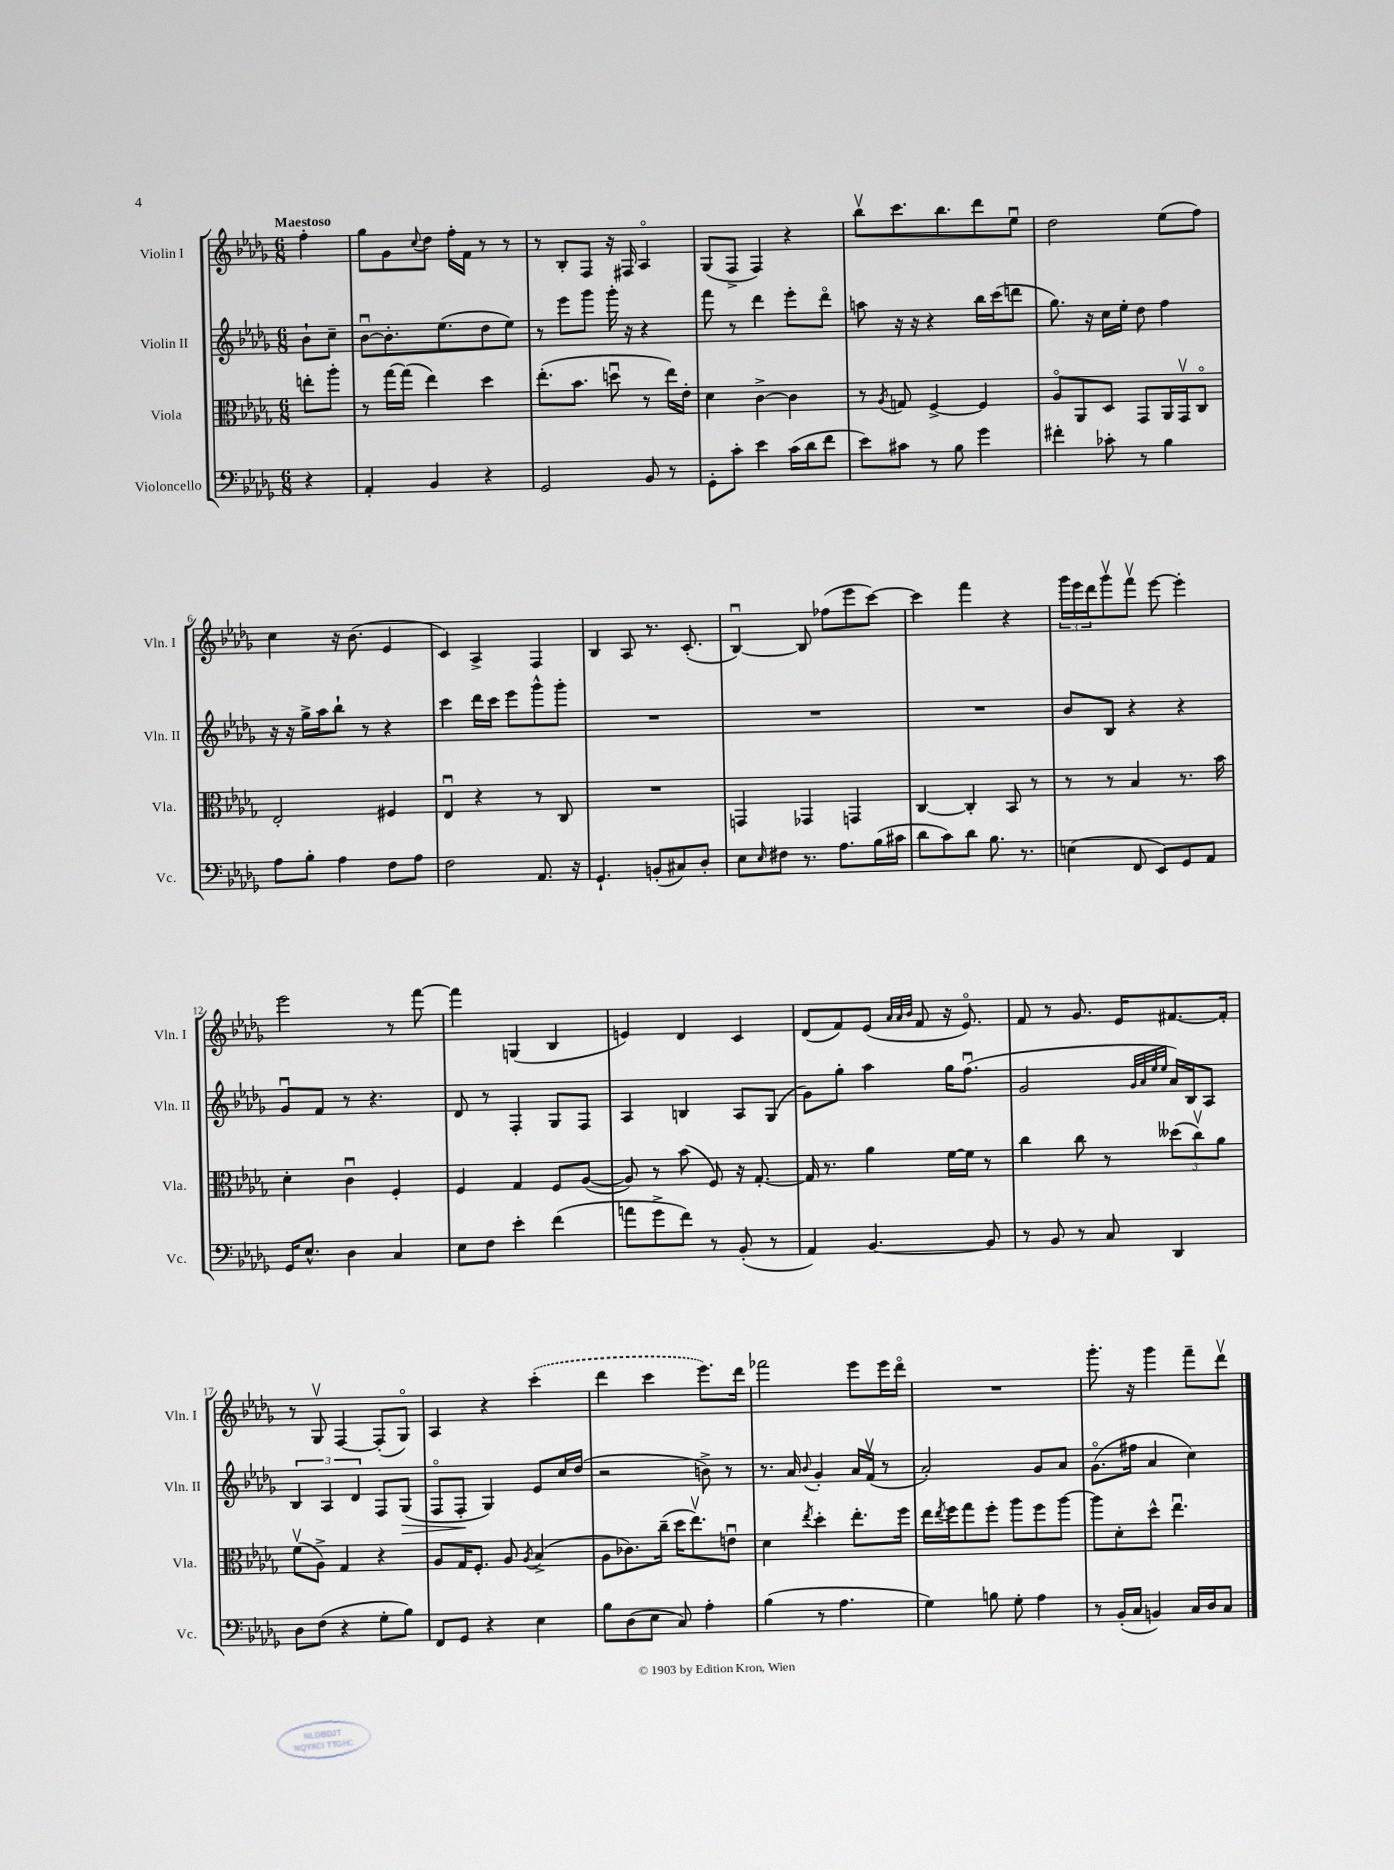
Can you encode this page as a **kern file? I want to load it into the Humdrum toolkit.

**kern	**kern	**kern	**dynam	**kern
*part4	*part3	*part2	*part2	*part1
*staff4	*staff3	*staff2	*staff2	*staff1
*I"Violoncello	*I"Viola	*I"Violin II	*	*I"Violin I
*I'Vc.	*I'Vla.	*I'Vln. II	*	*I'Vln. I
*clefF4	*clefC3	*clefG2	*	*clefG2
*k[b-e-a-d-g-]	*k[b-e-a-d-g-]	*k[b-e-a-d-g-]	*	*k[b-e-a-d-g-]
*M6/8	*M6/8	*M6/8	*	*M6/8
=	=	=	=	=
!	!	!	!	!LO:TX:a:B:t=Maestoso
4r	8een'\L	8b-`\L	.	4ff'\
.	8aa-'\J	8cc~\J	.	.
=1	=1	=1	=1	=1
4AA-'/	8r	[8b-u\L	.	8gg-\L
.	[16gg-\LL	8.b-'\]	.	8g-\
.	(16gg-\JJ]	.	.	.
.	.	.	.	8qqcc/
4BB-/	4ee-\)	.	.	8dd-\J
.	.	(8.ee-\	.	.
.	.	.	.	16ff'\LL
.	.	.	.	16f\JJ
4r	4dd-\	8dd-\	.	8r
.	.	8ee-\J)	.	8r
=2	=2	=2	=2	=2
2GG-/	(8.ee-'\L	8r	.	8r
.	.	8eee-\L	.	8B-'/L
.	8.b-\J	.	.	.
.	.	8ggg-\J	.	8F/J
.	8ddnu\	16ggg-'\	.	16r
.	.	16r	.	16F#X/
8BB-/	8r	4r	.	4A-/
8r	16ee-\LL)	.	.	.
.	16e-'\JJ	.	.	.
=3	=3	=3	=3	=3
8GG-'\L	4d-\	8fff\	.	(8G-/L
8c'\J	.	8r	.	8F^/J
4e-\	[4c^\	4ddd-\	.	4F/)
(16c\LL	4c\]	8eee-'\L	.	4r
16d-\J	.	.	.	.
8f\J	.	8ddd-\J	.	.
=4	=4	=4	=4	=4
8e-\L)	8r	8aan\	.	8bb-v\L
.	8qA-/	.	.	.
8c#X\J	8Gn/	16r	.	8.ccc\
.	.	16r	.	.
8r	[4F^/	4r	.	.
.	.	.	.	8.bb-\
8B-\	.	.	.	.
4g-\	4F/]	16bb-\LL	.	8ddd-\
.	.	(16ccc\J	.	.
.	.	8dddn\J	.	8ee-u\J
=5	=5	=5	=5	=5
4f#X'\	8A-/L	8.gg-\)	.	2dd-\
.	8AA-/	.	.	.
.	.	16r	.	.
8c-X'\	8D-/J	16cc\LL	.	.
.	.	16ee-'\JJ	.	.
8r	8GG-/L	8dd-\	.	.
4B-\	16AA-/L	4ff\	.	(8ee-\L
.	16GG-v/J	.	.	.
.	8C/J	.	.	8ff\J)
!!LO:LB:g=z
=6	=6	=6	=6	=6
8A-\L	2E-'/	16r	.	4cc\
.	.	16r	.	.
8B-'\J	.	16gg-^\LL	.	.
.	.	16aa-\J	.	.
4A-\	.	8bb-`\J	.	16r
.	.	.	.	(8.b-\
.	.	8r	.	.
8F\L	4F#X/	4r	.	4e-/
8A-\J	.	.	.	.
=7	=7	=7	=7	=7
2F\	4E-u/	4ccc\	.	4c/)
.	4r	16ddd-\LL	.	4A-^/
.	.	16ccc\JJ	.	.
.	.	8eee-\L	.	.
8.AA-/	8r	8ggg-^^\	.	4F/
.	8C/	8ggg-'\J	.	.
16r	.	.	.	.
=8	=8	=8	=8	=8
4.GG-`/	2.r	2.r	.	4B-/
.	.	.	.	8A-/
(8BBn'/L	.	.	.	8.r
8C#X/)	.	.	.	.
.	.	.	.	(8.c'/
8D-'/J	.	.	.	.
=9	=9	=9	=9	=9
8E-\L	4GGn/	2.r	.	[4B-u/)
16qqE-/	.	.	.	.
8F#X\J	.	.	.	.
8.r	4GG-X/	.	.	8B-/]
.	.	.	.	(8ff-X\L
8.A-\L	.	.	.	.
.	4GGn/	.	.	8eee-\
(16B-\L	.	.	.	[8ccc\J)
16c#X\JJ	.	.	.	.
=10	=10	=10	=10	=10
8d-\L	[4C/	2.r	.	4ccc\]
8c\)	.	.	.	.
8d-\J	4C'/]	.	.	4fff\
8.B-\	.	.	.	.
.	8BB-/	.	.	4r
8.r	.	.	.	.
.	8r	.	.	.
=11	=11	=11	=11	=11
(4En\	8r	8b-/L	.	24ggg-\LL
.	.	.	.	24eee-\
.	.	.	.	24ddd-\J
.	8r	8B-/J	.	8ggg-v\
8FF/	4B-/	4r	.	8fffv\J
8EE-/L)	.	.	.	[8eee-\
8GG-/	8.r	4r	.	4eee-'\]
8AA-/J	.	.	.	.
.	16b-\	.	.	.
!!LO:LB:g=z
=12	=12	=12	=12	=12
16GG-/KL	4d-'\	8g-u/L	.	2eee-\
8.E-^^/J	.	.	.	.
.	.	8f/J	.	.
4D-\	4cu\	8r	.	.
.	.	4.r	.	.
4C/	4F'/	.	.	8r
.	.	.	.	[8fff\
=13	=13	=13	=13	=13
8E-\L	4F/	8d-/	.	4fff\]
8F\J	.	8r	.	.
4e-'\	4G-/	4F'/	.	(4Gn/
(4f\	8F/L	8G-/L	.	4B-/
.	([8A-/J	8F/J	.	.
=14	=14	=14	=14	=14
8an\L	8A-/])	4A-/	.	4en/)
8g-^\	8r	.	.	.
8f\J)	(8b-\	4Bn/	.	4d-/
8r	8F/)	.	.	.
(8BB-'/	16r	8A-/L	.	4c/
.	[8.G-'/	.	.	.
8r	.	(8G-/J	.	.
=15	=15	=15	=15	=15
4AA-/)	16G-/]	8g-\L)	.	(8d-/L
.	8.r	.	.	.
.	.	8gg-'\J	.	8f/)
[4.BB-/	4a-\	4aa-\	.	(8e-/J
.	.	.	.	32qqa-/LLL
.	.	.	.	32qqa-/
.	.	.	.	32qqb-/JJJ
.	.	.	.	8f/
.	[16f\LL	16gg-\KL	.	16r
.	16f\JJ]	(8.ffu\J	.	8.e-/)
8BB-/]	8r	.	.	.
=16	=16	=16	=16	=16
8r	4cc\	2g-/	.	8f/
8BB-/	.	.	.	8r
8r	8cc\	.	.	8.g-/
8C/	8r	.	.	.
.	.	.	.	16e-/KL
.	.	32qqg-/LLL	.	.
.	.	32qqa-/	.	.
.	.	32qqee-/	.	.
.	.	32qqee-/JJJ	.	.
4DD-/	(12dd--X\L	16a-/LL)	.	[8.f#X/
.	.	16B-/J	.	.
.	12ccv\)	.	.	.
.	.	8A-/J	.	.
.	12a-\J	.	.	.
.	.	.	.	16f#'/Jk]
!!LO:LB:g=z
=17	=17	=17	=17	=17
8D-\L	(8fv\L	6B-/	.	8r
(8F\J	8A-^\J)	.	.	8G-v/
.	.	6A-/	.	.
4r	4G-/	.	.	[4F/
.	.	6d-/	.	.
8G-'\L	4r	8F/L	.	(8F'/L]
!	!	!	!LO:HP:b	!
8B-\J)	.	(8G-/J	>	8G-/J)
=18	=18	=18	=18	=18
8FF/L	8A-/L	8F/L	.	4A-/
8GG-/J	16G-/K	8F'/J	.	.
.	8.F'/J	.	.	.
4r	.	4G-/)	]	4r
.	8A-/	.	.	.
.	8qA-/	.	.	.
4E-\	(4B-^/	8e-/L	.	(4ccc'\
.	.	16cc/L	.	.
.	.	(16dd-/JJ	.	.
=19	=19	=19	=19	=19
8B-\L	8A-\L	2r	.	4ddd-\
(8D-\	8.c-X\)	.	.	.
8E-\J	.	.	.	4ccc\
.	(16cc~\Jk	.	.	.
8C/)	16dd-\KL	.	.	.
.	8.ee-v\)	.	.	.
4A-'\	.	8bn^\)	.	8.eee-\L)
.	8enu\J	8r	.	.
.	.	.	.	16ddd-\Jk
=20	=20	=20	=20	=20
(4B-\	4d-\	8.r	.	2fff-X\
.	.	16a-/	.	.
.	8qee-/	8qqb-/	.	.
8r	4dd-'\	4g-'/	.	.
4.A-\	.	.	.	.
.	8.ee-'\L	16a-/LL	.	8eee-\L
.	.	(16fv/JJ	.	.
.	.	8r	.	16eee-\L
.	16ff\Jk	.	.	16ddd-\JJ
=21	=21	=21	=21	=21
4G-\)	16ee-\LL	2a-'/)	.	2.r
.	8qee-/	.	.	.
.	16ff\J	.	.	.
.	8gg-\	.	.	.
8Bn\	8ff'\J	.	.	.
8G-'\	8aa-\L	.	.	.
4A-\	8ff\	8g-/L	.	.
.	[8aa-\J	8a-/J	.	.
=22	=22	=22	=22	=22
8r	8aa-\L]	(8.g-\L	.	8.ggg-'\
(16BB-'/LL	8d-'\	.	.	.
16C/JJ	.	16ff#X\Jk	.	16r
4BBn/)	8dd-^^\J	4a-/	.	4ggg-\
.	4.ee-u\	.	.	.
16C/LL	.	4cc\)	.	8fff~\L
16D-/J	.	.	.	.
8C/J	.	.	.	8ddd-v\J
==	==	==	==	==
*-	*-	*-	*-	*-
